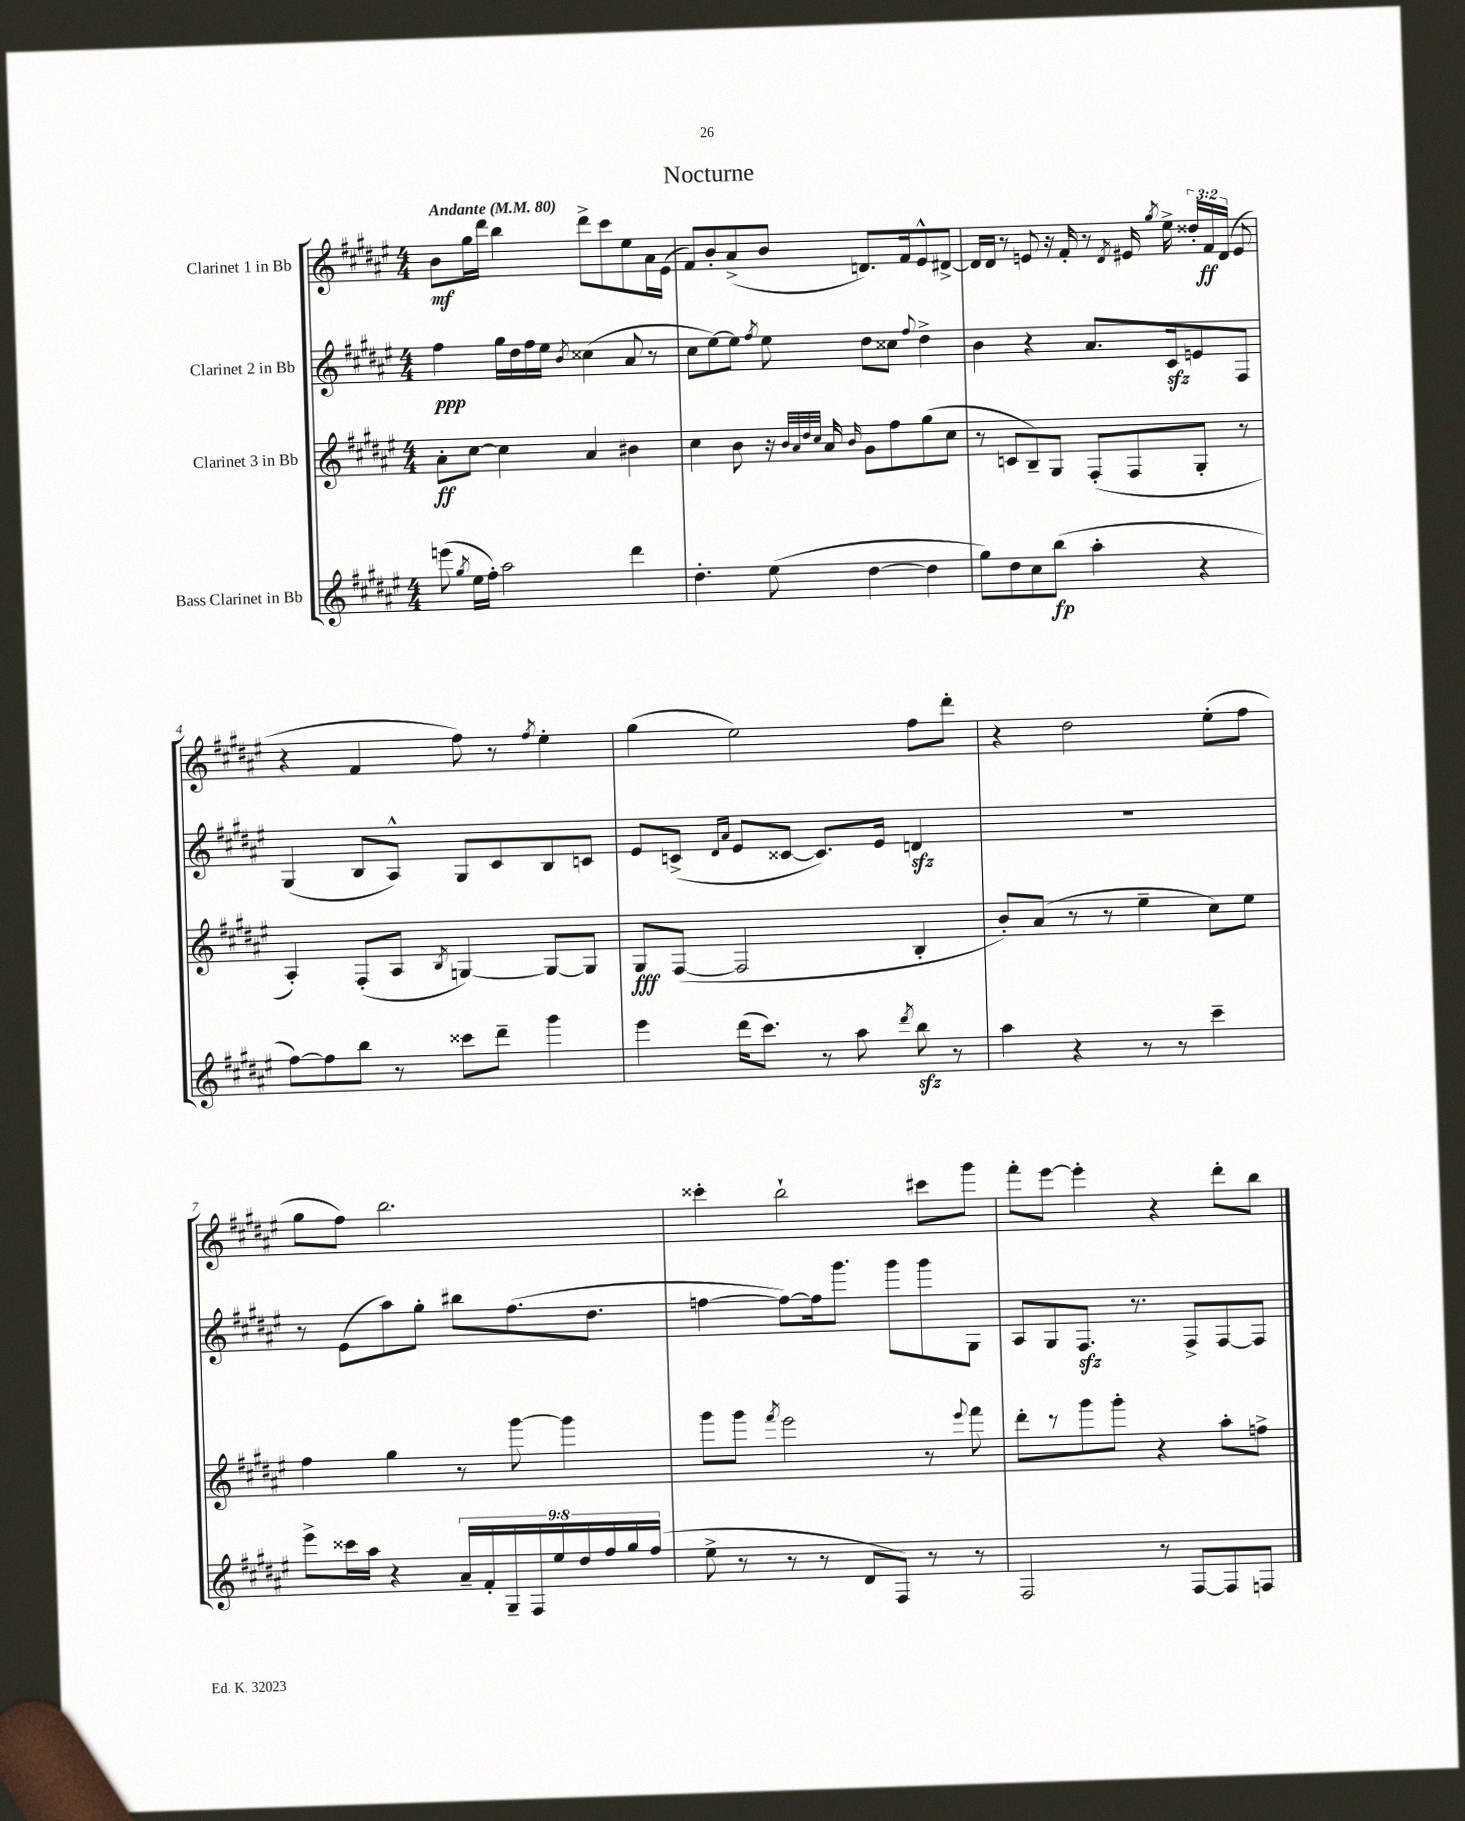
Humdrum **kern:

**kern	**kern	**kern	**kern
*staff4	*staff3	*staff2	*staff1
*clefG2	*clefG2	*clefG2	*clefG2
*k[f#c#g#d#a#e#]	*k[f#c#g#d#a#e#]	*k[f#c#g#d#a#e#]	*k[f#c#g#d#a#e#]
*M4/4	*M4/4	*M4/4	*M4/4
*MM80	*MM80	*MM80	*MM80
(8eee\	8a#'\L	4ff#\	8b\L
8qgg#/	.	.	.
16ee#\LL	[8cc#\J	.	16gg#\L
16ff#'\JJ)	.	.	16ddd#\JJ
2aa#\	4cc#\]	16gg#\LL	4bb\
.	.	16dd#\	.
.	.	16ff#\	.
.	.	16ee#\JJ	.
.	.	8qb/	.
.	4a#/	(4cc##\	8ddd#^\L
.	.	.	8ccc#\
4ddd#\	4b#\	8a#/	8ee#\
.	.	8r	16a#\L
.	.	.	(16e#\JJ
=	=	=	=
4.dd#'\	4cc#\	8cc#\L	8f#/L)
.	.	[8ee#\)	8b'/
.	8b\	8ee#\]J	(8a#^/
.	.	8qff#/	.
(8ee#\	16r	8ee#\	8b/J
.	32qqb/LLL	.	.
.	32qqa#/	.	.
.	32qqdd#/	.	.
.	32qqcc#/JJJ	.	.
.	16a#/	.	.
.	16qqb/	.	.
[4dd#\	8g#\L	8dd#\L	8.d/L)
.	8ff#\	8cc##\J	.
.	.	.	16f#/k
.	.	8qqff#/	.
4dd#\]	(8gg#\	4dd#^\	8e#^^/
.	8cc#\J	.	[8d#^/J
=	=	=	=
8gg#\L)	8r	4b\	16d#/]LL
.	.	.	16d#/JJ
8dd#\	8c/L	.	8r
8cc#\	8B~/)	4r	8e/
(8bb\J	8G#/J	.	16r
.	.	.	16f#'/
4aa#'\	(8F#'/L	8.a#/L	8r
.	.	.	8qd#/
.	8F#/	.	16e#/
.	.	.	8qgg#/
.	.	16c#/k	16ee#^\
4r	8G#'/J	8e/	24dd##'/LL
.	.	.	24f#/
.	.	.	(24d#/JJ
.	8r	8F#/J	8e#/
=	=	=	=
[8ff#\L)	4A#'/)	(4G#/	4r
8ff#\]	.	.	.
8bb\J	(8F#'/L	8B/L	4f#/
8r	8A#/J	8A#^^/J)	.
.	8qB/	.	.
8ccc##\L	[4G/)	8G#/L	8ff#\)
8ddd#~\J	.	8c#/	8r
.	.	.	8qff#/
4ggg#\	8G/_L	8B/	4ee#'\
.	8G/]J	8c/J	.
=	=	=	=
4eee#\	8G#/L	8e#/L	(4gg#\
.	([8F#/J	(8c^/J	.
.	.	16qqd#/LL	.
.	.	16qqa#/JJ	.
(16ddd#\LK	2F#/]	8e#/L	2ee#\)
8.ccc#\J)	.	.	.
.	.	[8c##/J	.
8r	.	8.c##/]L)	.
8aa#\	.	.	.
.	.	16e#/Jk	.
8qddd#/	.	.	.
8bb\	4B'/	4d/	8ff#\L
8r	.	.	8ddd#'\J
=	=	=	=
4aa#\	8b'/L)	1r	4r
.	(8a#/J	.	.
4r	8r	.	2dd#\
.	8r	.	.
8r	4ee#~\	.	.
8r	.	.	.
4ccc#~\	8cc#\L)	.	(8ee#'\L
.	8ee#\J	.	8ff#\J
=	=	=	=
8eee#^\L	4ff#\	8r	8gg#\L
16ccc##\L	.	(8e#\L	8ff#\J)
16aa#\JJ	.	.	.
4r	4gg#\	8aa#\)	2.bb\
.	.	8gg#'\J	.
18a#~/LL	8r	8bb#\L	.
18f#'/	.	.	.
18G#~/	.	.	.
.	[8ggg#\	(8.ff#\	.
18F#/	.	.	.
18ee#/	.	.	.
.	4ggg#\]	.	.
18dd#/	.	.	.
.	.	8.dd#\J	.
18ff#/	.	.	.
18gg#/	.	.	.
(18ff#/JJ	.	.	.
=	=	=	=
8ee#^\	8ggg#\L	[4ff\	4ccc##'\
8r	8ggg#\J	.	.
.	8qfff#/	.	.
8r	2eee#\	8ff\_L)	2bb`\
8r	.	16ff\]k	.
.	.	8.ggg#\J	.
8d#/L	.	.	.
8F#/J)	.	8ggg#\L	.
8r	8r	8ggg#\	8ccc#\L
.	8qqeee#/	.	.
8r	8fff#\	8G#\J	8ggg#\J
=	=	=	=
2F#/	8ddd#'\L	8A#/L	8fff#'\L
.	8r	8G#/	[8eee#\J
.	8ggg#\	8.F#/J	4eee#'\]
.	8ggg#'\J	.	.
.	.	8.r	.
8r	4r	.	4r
[8F#/L	.	8F#^/L	.
8F#/]	8aa#'\L	[8F#/	8ddd#'\L
8F/J	8ff^\J	8F#/]J	8bb\J
==	==	==	==
*-	*-	*-	*-
